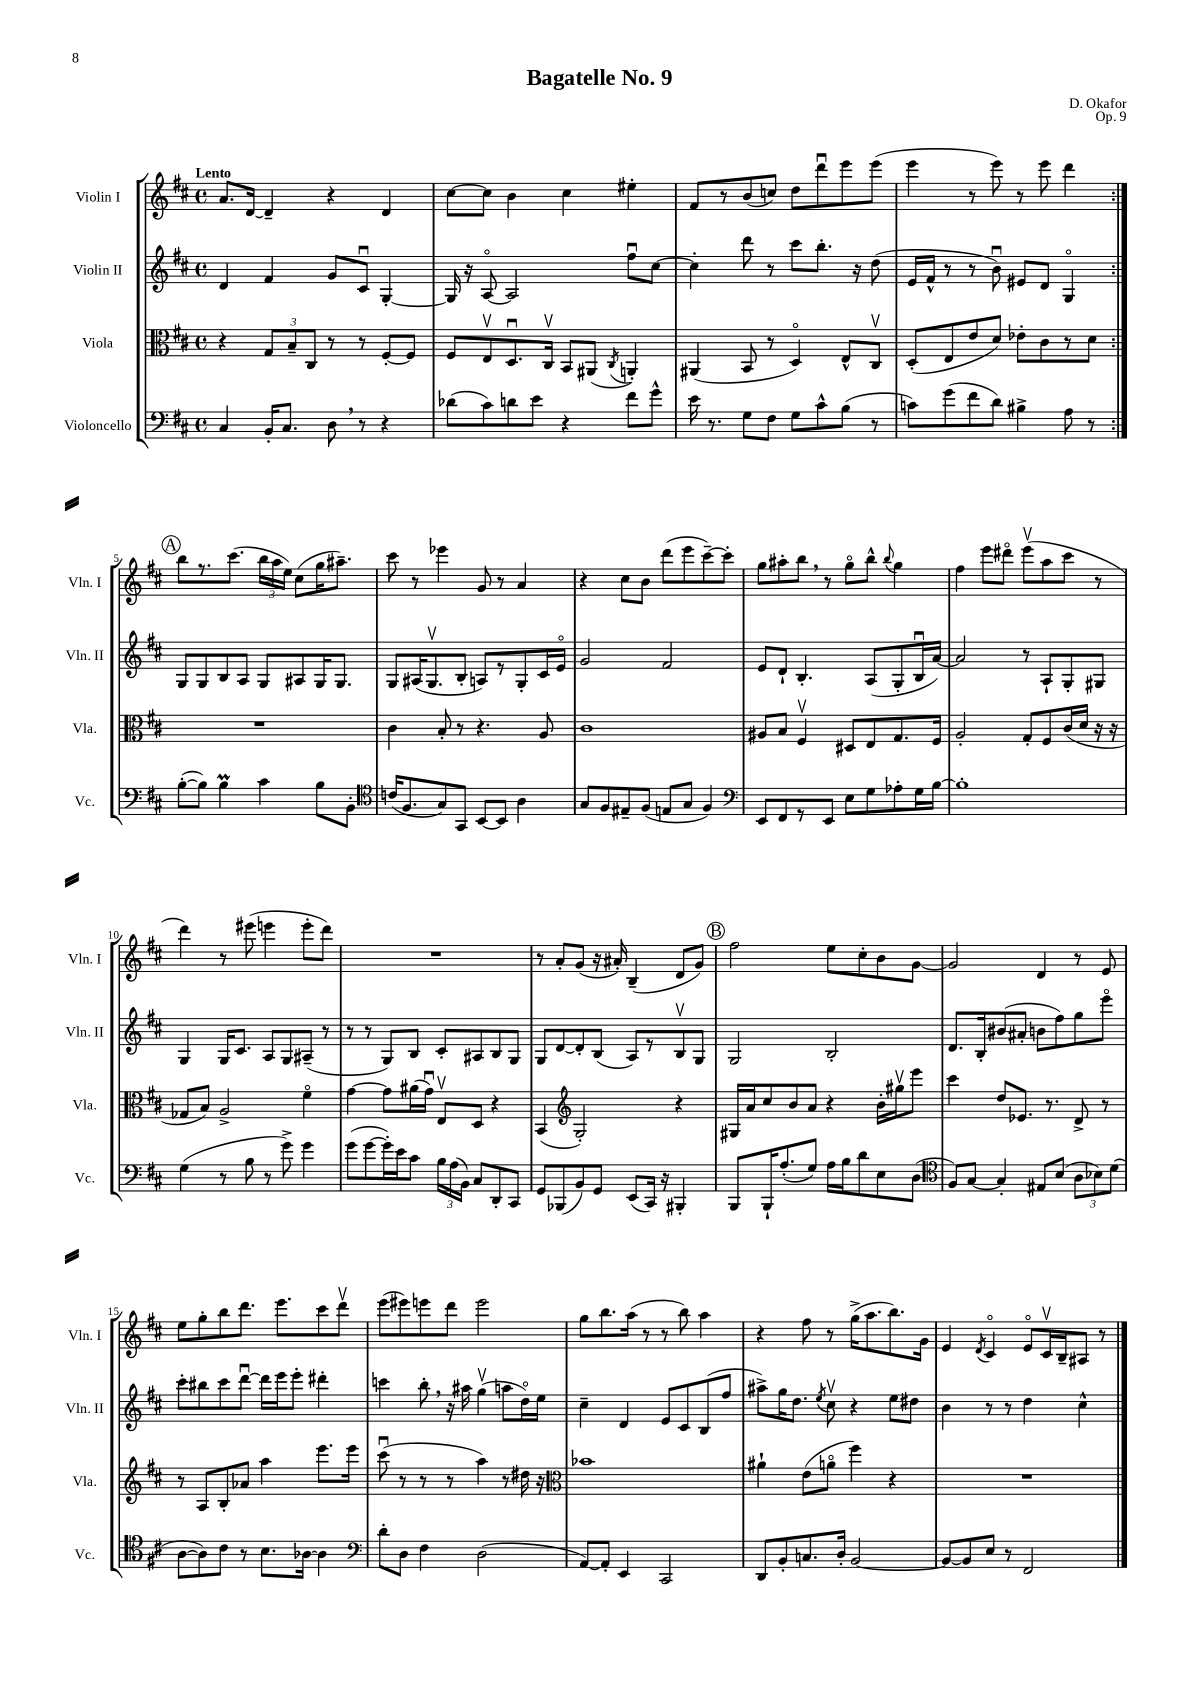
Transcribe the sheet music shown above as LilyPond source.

\header { title = "Bagatelle No. 9" composer = "D. Okafor" opus = "Op. 9" }
<<
\new StaffGroup <<
\new Staff = "s0" \with { instrumentName = "Violin I" shortInstrumentName = "Vln. I" } {
    \clef treble \key d \major \defaultTimeSignature \time 4/4 \tempo "Lento"
    \autoBeamOff \repeat volta 2 { a'8.[ d'16]~ d'4-- r4 d'4 |
    cis''8[~ cis''8] b'4 cis''4 eis''4-. |
    fis'8[ r8 b'8( c''8]) d''8[ d'''8\downbow e'''8 e'''8]( |
    e'''4 r8 e'''8) r8 e'''8 d'''4 | }
    \mark \markup { \circle "A" } b''8[ r8. cis'''8.]( \tuplet 3/2 { b''16[ a''16 e''16]) } cis''8[( g''16 ais''8.]--) |
    cis'''8 r8 ees'''4 g'8 r8 a'4 |
    r4 cis''8[ b'8] d'''8[( e'''8 cis'''8~--) cis'''8]-. |
    g''8[ ais''8-. b''8] \breathe r8 g''8[\flageolet b''8]-^ \appoggiatura { b''8 } g''4 |
    fis''4 e'''8[ dis'''8]\flageolet e'''8[\upbow( a''8 cis'''8] r8 |
    d'''4) r8 eis'''8( e'''4 e'''8[-. d'''8]) |
    R1 |
    r8 a'8[-. g'8]( r16 ais'16-.) b4--( d'8[ g'8]) |
    \mark \markup { \circle "B" } fis''2 e''8[ cis''8-. b'8 g'8]~ |
    g'2 d'4 r8 e'8 |
    e''8[ g''8-. b''8 d'''8.] e'''8.[ cis'''8 d'''8]\upbow |
    e'''8[( eis'''8) e'''8 d'''8] e'''2 |
    g''8[ b''8. a''16]( r8 r8 b''8) a''4 |
    r4 fis''8 r8 g''16[->( a''8. b''8.) g'16] |
    e'4 \acciaccatura { d'8 } cis'4\flageolet e'8[\flageolet cis'16\upbow b16-- ais8] r8 \bar "|." |
}
\new Staff = "s1" \with { instrumentName = "Violin II" shortInstrumentName = "Vln. II" } {
    \clef treble \key d \major \defaultTimeSignature \time 4/4
    \autoBeamOff \repeat volta 2 { d'4 fis'4 g'8[ cis'8]\downbow g4~-. |
    g16 r16 a8~\flageolet a2 fis''8[\downbow cis''8]~ |
    cis''4-. d'''8 r8 cis'''8[ b''8.]-. r16 d''8( |
    e'16[ fis'16]-^ r8 r8 b'8\downbow) eis'8[ d'8] g4\flageolet | }
    \mark \markup { \circle "A" } g8[ g8 b8 a8] g8[ ais8 g16 g8.] |
    g8[ ais16( g8.\upbow b8]-. a8[) r8 g8-. cis'16 e'16]\flageolet |
    g'2 fis'2 |
    e'8[ d'8]-! b4.-. a8[( g8-. b16\downbow a'16]~) |
    a'2 r8 a8[-! g8-. gis8] |
    g4 g16[ cis'8.] a8[ g8 ais8]--( r8 |
    r8 r8 g8[) b8] cis'8[-. ais8 b8 g8] |
    g8[ d'8~ d'8-. b8]( a8[) r8 b8\upbow g8] |
    \mark \markup { \circle "B" } g2 b2-. |
    d'8.[ b16-. bis'8( ais'8]-. b'8[ fis''8) g''8 e'''8]\flageolet |
    cis'''8[-. bis''8 cis'''8 d'''8]~\downbow d'''16[ e'''16 e'''8]-. dis'''4-. |
    c'''4 b''8-. \breathe r16 ais''16 g''4\upbow( a''8[ d''16\flageolet) e''16] |
    cis''4-- d'4 e'8[ cis'8 b8( fis''8] |
    ais''8[->) g''16 d''8.] \acciaccatura { e''8 } cis''8\upbow r4 e''8[ dis''8] |
    b'4 r8 r8 d''4 cis''4-^ \bar "|." |
}
\new Staff = "s2" \with { instrumentName = "Viola" shortInstrumentName = "Vla." } {
    \clef alto \key d \major \defaultTimeSignature \time 4/4
    \autoBeamOff \repeat volta 2 { r4 \tuplet 3/2 { g8[ b8-- cis8] } r8 r8 fis8[~-. fis8] |
    fis8[ e8\upbow d8.\downbow cis16]\upbow b,8[ ais,8]( \acciaccatura { cis8 } a,4-.) |
    ais,4( b,8 r8 d4\flageolet) e8[-^ cis8]\upbow |
    d8[-.( e8 e'8 d'8]) ees'8[-. cis'8 r8 d'8] | }
    \mark \markup { \circle "A" } R1 |
    cis'4 b8-. r8 r4. a8 |
    cis'1 |
    ais8[ b8] fis4\upbow dis8[ e8 g8. fis16] |
    a2-. g8[-. fis8 cis'16( d'16] r16 r16 |
    ges8[ b8]) a2-> fis'4\flageolet |
    g'4~ g'8[ ais'16( g'16]\downbow) e8[\upbow d8] r4 |
    b,4( \clef treble g2-.) r4 |
    \mark \markup { \circle "B" } gis16[ a'16 cis''8 b'8 a'8] r4 b'16[-. gis''16\upbow e'''8] |
    cis'''4 d''8[ ees'8.] r8. d'8-> r8 |
    r8 a8[ b8-. aes'8] a''4 e'''8.[ e'''16] |
    cis'''8\downbow( r8 r8 r8 a''4) r8 dis''16 r16 |
    \clef alto bes'1 |
    ais'4-! e'8[( a'8]\flageolet fis''4) r4 |
    R1 \bar "|." |
}
\new Staff = "s3" \with { instrumentName = "Violoncello" shortInstrumentName = "Vc." } {
    \clef bass \key d \major \defaultTimeSignature \time 4/4
    \autoBeamOff \repeat volta 2 { cis4 b,16[-. cis8.] d8 \breathe r8 r4 |
    des'8[( cis'8) d'8 e'8] r4 fis'8[ g'8]-^ |
    e'16 r8. g8[ fis8] g8[ cis'8-^ b8]( r8 |
    c'8[) g'8( fis'8 d'8]) bis4-> a8 r8 | }
    \mark \markup { \circle "A" } b8[~-.( b8]) b4\prall cis'4 b8[ b,8]-. |
    \clef tenor c'16[( fis8. g8) g,8] b,8[~ b,8] a4 |
    g8[ fis8 eis8-- fis8]( e8[ g8] fis4) |
    \clef bass e,8[ fis,8 r8 e,8] e8[ g8 aes8-. g16 b16]~ |
    b1-. |
    g4( r8 b8 r8 g'8->) g'4 |
    g'8[( g'8~ g'16-.) e'16 cis'8] \tuplet 3/2 { b16[ a16( b,16]) } cis8[ d,8-. cis,8] |
    g,8[ bes,,8( b,8) g,8] e,8[( cis,16]) r16 bis,,4-. |
    \mark \markup { \circle "B" } b,,8[ b,,16-! a8.-.( g8]) a16[ b16 d'8 e8 d8]( |
    \clef tenor fis8[) g8]~ g4-. eis8[ b8]( \tuplet 3/2 { a8[ bes8) d'8]( } |
    a8[~ a8) cis'8] r8 b8.[ aes16]~ aes4 |
    \clef bass d'8[-. d8] fis4 d2( |
    a,8[~) a,8]-. e,4 cis,2 |
    d,8[ b,8-. c8. d16]-. b,2~ |
    b,8[~ b,8 e8] r8 fis,2 \bar "|." |
}
>>
>>
